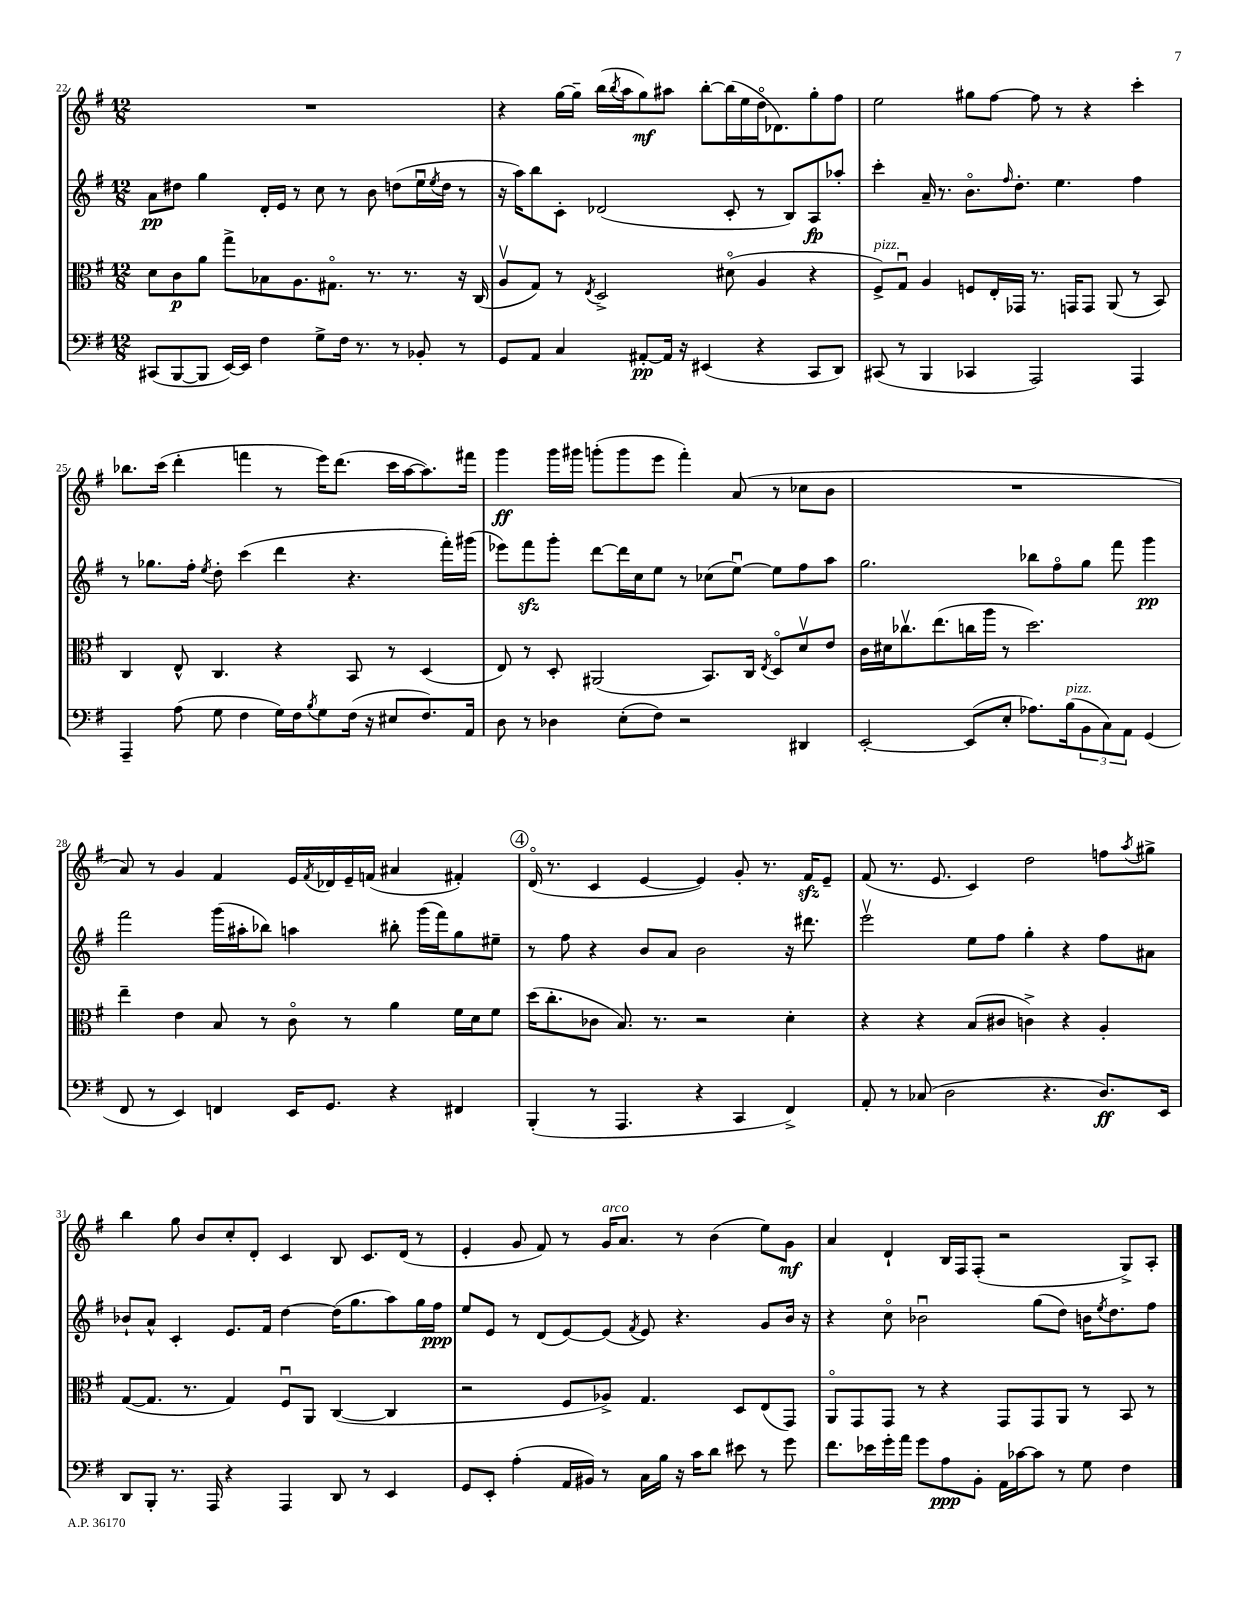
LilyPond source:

<<
\new StaffGroup <<
\new Staff = "s0" {
    \clef treble \key g \major \numericTimeSignature \time 12/8
    R1. |
    r4 g''16~ g''16-- b''16( \acciaccatura { b''8 } a''16 g''8\mf) ais''8 b''8~-. b''16( e''16 d''16\flageolet des'8.) g''8-. fis''8 |
    e''2 gis''8 fis''8~ fis''8 r8 r4 c'''4-. |
    bes''8. c'''16( d'''4-. f'''4 r8 e'''16) d'''8.( c'''16 a''16~ a''8.) fis'''16 |
    g'''4\ff g'''16 gis'''16 g'''8-.( g'''8 e'''8 fis'''4-.) a'8( r8 ces''8 b'8 |
    R1. |
    a'8) r8 g'4 fis'4 e'16 \acciaccatura { fis'8 } des'16 e'16-- f'16( ais'4 fis'4-.) |
    \mark \markup { \circle "4" } d'16\flageolet( r8. c'4 e'4~ e'4) g'8-. r8. fis'16\sfz e'8-- |
    fis'8( r8. e'8. c'4) d''2 f''8 \acciaccatura { a''8 } gis''8-> |
    b''4 g''8 b'8 c''8-. d'8-. c'4 b8 c'8. d'16( r8 |
    e'4-. g'8 fis'8) r8 g'16^\markup { \italic "arco" } a'8. r8 b'4( e''8) g'8\mf |
    a'4 d'4-! b16 fis16 fis8-.( r2 g8->) a8-. \bar "|." |
}
\new Staff = "s1" {
    \clef treble \key g \major \numericTimeSignature \time 12/8
    a'8\pp dis''8 g''4 d'16-. e'16 r8 c''8 r8 b'8 d''8( e''16\downbow \acciaccatura { e''8 } d''16 r8 |
    r16 a''16) b''8 c'8-. des'2( c'8-. r8 b8) a8\fp aes''8-. |
    c'''4-. a'16-- r8. b'8.\flageolet \grace { fis''16 } d''8.-. e''4. fis''4 |
    r8 ges''8. fis''16-. \acciaccatura { e''8 } d''8-. c'''4( d'''4 r4. fis'''16-.) gis'''16( |
    ees'''8) fis'''8\sfz g'''8-. d'''8~ d'''16 c''16 e''8 r8 ces''8( e''8~\downbow) e''8 fis''8 a''8 |
    g''2. bes''8 fis''8\flageolet g''8 fis'''8 g'''4\pp |
    fis'''2 g'''16( ais''16-. bes''8) a''4 bis''8-. g'''16( fis'''16) g''8 eis''8-- |
    \mark \markup { \circle "4" } r8 fis''8 r4 b'8 a'8 b'2 r16 dis'''8. |
    e'''2\upbow e''8 fis''8 g''4-. r4 fis''8 ais'8 |
    bes'8-! a'8-^ c'4-. e'8. fis'16 d''4~ d''16( g''8. a''8) g''16 fis''16\ppp |
    e''8 e'8 r8 d'8( e'8~) e'8( \acciaccatura { fis'8 } e'8) r4. g'8 b'16 r16 |
    r4 c''8\flageolet bes'2\downbow g''8( d''8) b'16 \acciaccatura { e''8 } d''8. fis''8 \bar "|." |
}
\new Staff = "s2" {
    \clef alto \key g \major \numericTimeSignature \time 12/8
    d'8 c'8\p a'8 g''8-> bes8 a8. gis8.\flageolet r8. r8. r16 c16( |
    a8\upbow g8) r8 \acciaccatura { e8 } d2-> dis'8\flageolet( a4 r4 |
    fis8->^\markup { \italic "pizz." }) g8\downbow a4 f8 e16-. ges,16 r8. g,16 g,8 a,8( r8 b,8) |
    c4 e8-^ c4. r4 b,8 r8 d4( |
    e8) r8 d8-. ais,2( b,8.) c16 \acciaccatura { e8 } d8\flageolet d'8\upbow e'8 |
    c'16 dis'16 ces''8.\upbow e''8.( c''16 a''16 r8 d''2.) |
    e''4-- e'4 b8 r8 c'8\flageolet r8 a'4 fis'16 d'16 fis'8 |
    \mark \markup { \circle "4" } d''16( c''8.-. ces'8 b8.) r8. r2 d'4-. |
    r4 r4 b8( cis'8 c'4->) r4 a4-. |
    g8~( g8. r8. g4) fis8\downbow a,8 c4~( c4 |
    r2 fis8 aes8->) g4. d8 e8( g,8) |
    a,8\flageolet g,8 g,8 r8 r4 g,8 g,8 a,8 r8 b,8 r8 \bar "|." |
}
\new Staff = "s3" {
    \clef bass \key g \major \numericTimeSignature \time 12/8
    cis,8( b,,8~ b,,8 e,16~) e,16 fis4 g8-> fis16 r8. r8 bes,8-. r8 |
    g,8 a,8 c4 ais,8~-.\pp ais,16 r16 eis,4( r4 c,8 d,8) |
    cis,8( r8 b,,4 ces,4 a,,2) a,,4 |
    a,,4-- a8( g8 fis4 g16) fis16 \acciaccatura { b8 } g8 fis16( r16 eis8 fis8.) a,16 |
    d8 r8 des4 e8-.( fis8) r2 dis,4 |
    e,2~-. e,8( e8-. aes8.) b16^\markup { \italic "pizz." }( \tuplet 3/2 { b,8 c8) a,8 } g,4( |
    fis,8 r8 e,4) f,4 e,16 g,8. r4 fis,4 |
    \mark \markup { \circle "4" } b,,4-.( r8 a,,4. r4 c,4 fis,4->) |
    a,8-. r8 ces8( d2 r4. d8.\ff) e,16 |
    d,8 b,,8-. r8. a,,16 r4 a,,4 d,8 r8 e,4 |
    g,8 e,8-. a4-.( a,16 bis,16) r8 c16 b16 r16 c'16 d'8 eis'8 r8 g'8 |
    fis'8. ees'16 g'16-. a'16 g'8 a8\ppp b,8-. a,16 ces'16~ ces'8 r8 g8 fis4 \bar "|." |
}
>>
>>
\layout { \context { \Score currentBarNumber = #22 } }
